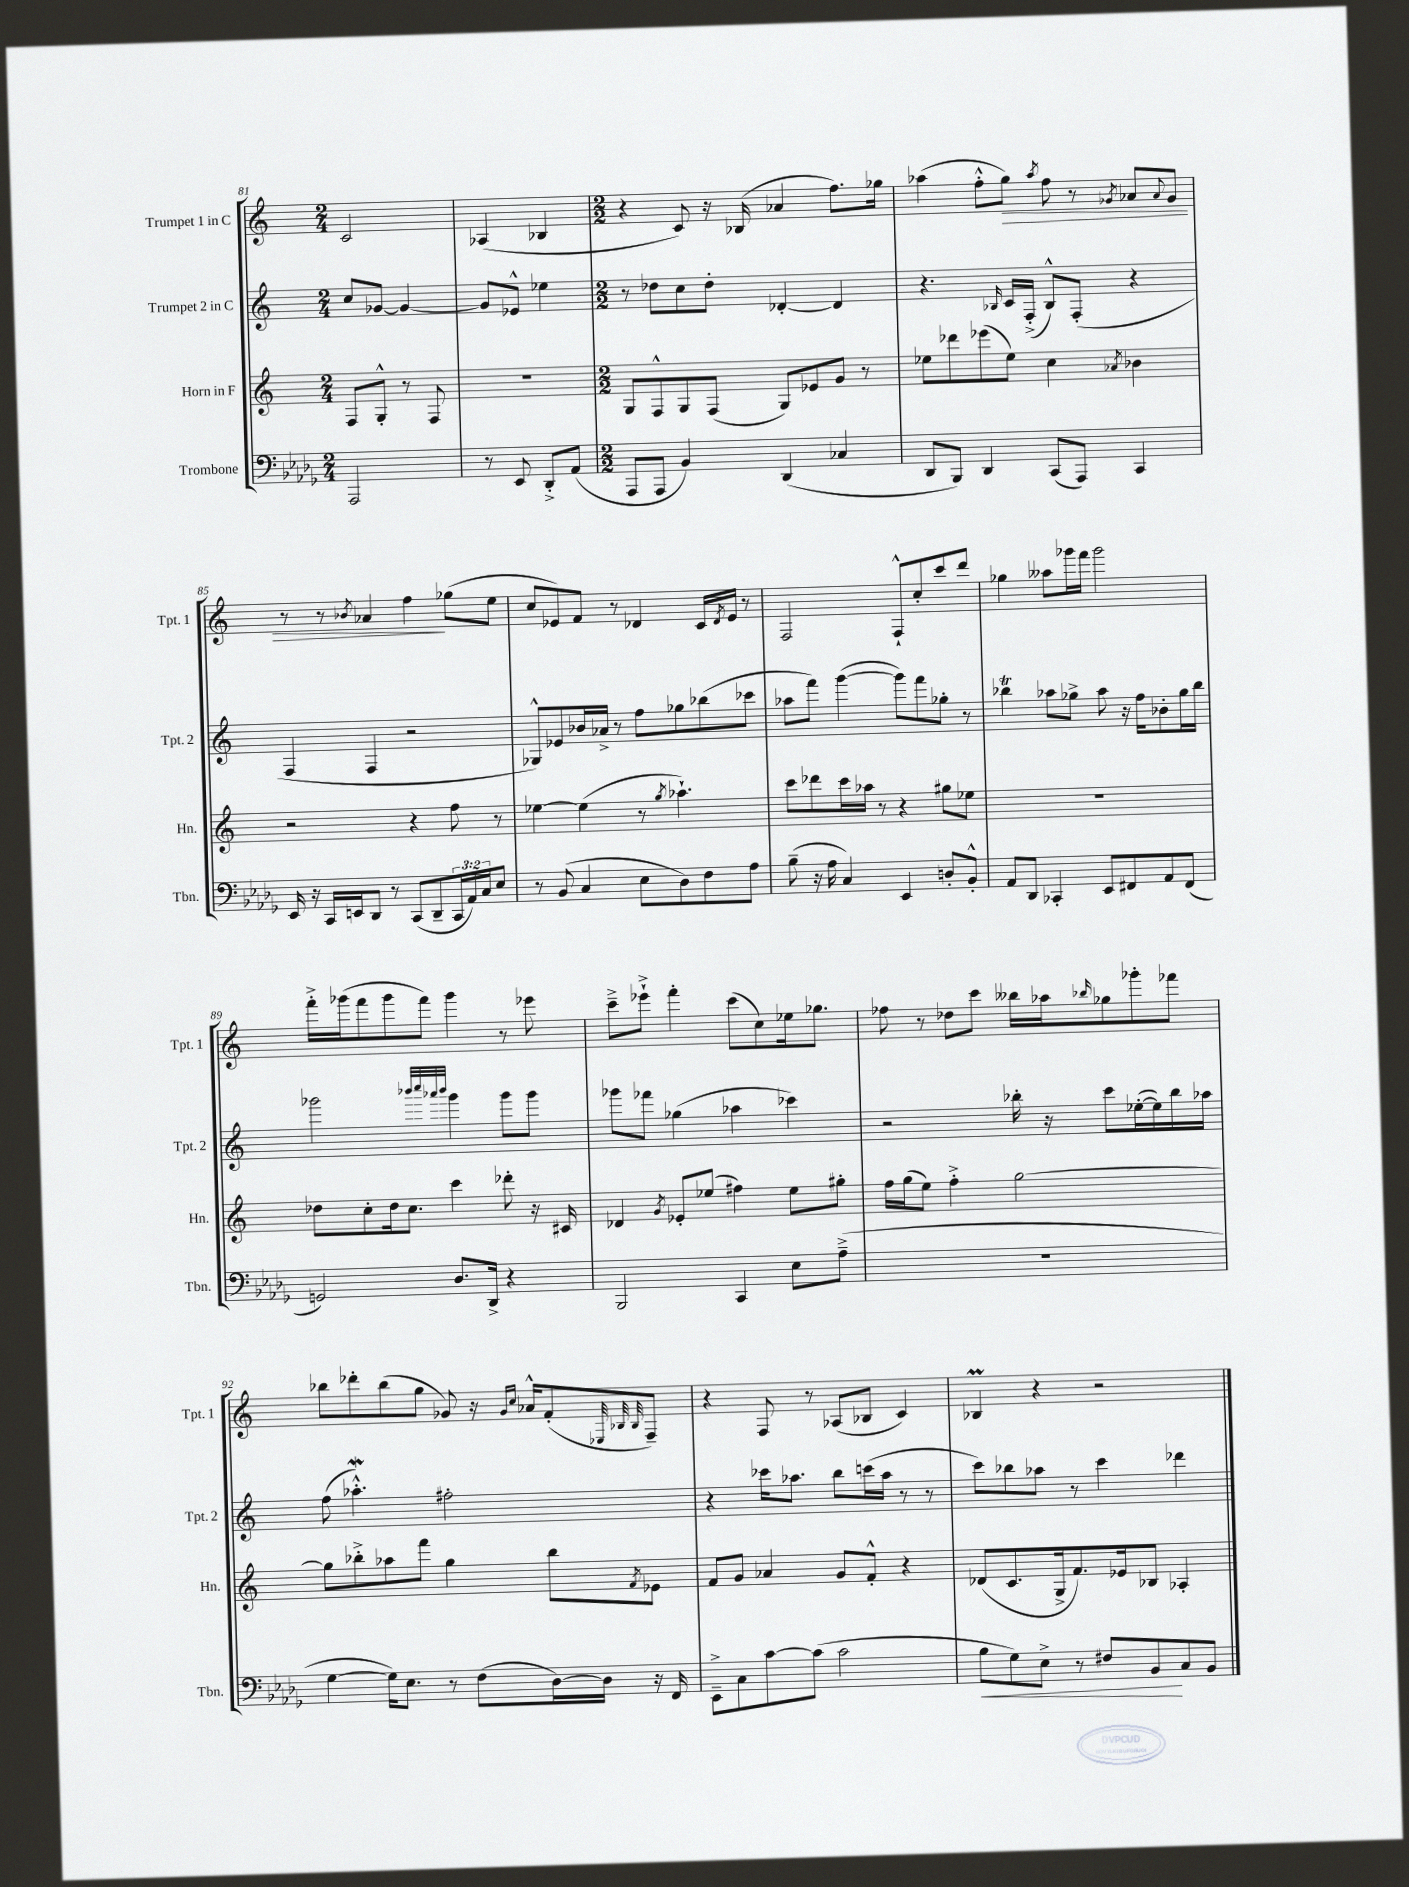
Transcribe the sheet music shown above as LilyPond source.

<<
\new StaffGroup <<
\new Staff = "s0" \with { instrumentName = "Trumpet 1 in C" shortInstrumentName = "Tpt. 1" } {
    \clef treble \key c \major \numericTimeSignature \time 2/4
    c'2 |
    aes4( bes4 |
    \numericTimeSignature \time 2/2 r4 c'8) r16 bes16( aes'4 f''8.) ges''16 |
    aes''4( f''8-.-^ g''8\>) \acciaccatura { aes''8 } f''8 r8 \acciaccatura { ges'8 } aes'8 \appoggiatura { aes'8 } ges'8 |
    r8 r8 \acciaccatura { bes'8 } aes'4 f''4\! ges''8( e''8 |
    c''8 ees'8) f'8 r8 des'4 c'16 \acciaccatura { des'8 } ees'16 r8 |
    f2 f8-!-^ c''8-. c'''8 d'''8 |
    ges''4 aeses''8 ges'''16 f'''16 ges'''2 |
    f'''16-.-> ges'''16( f'''8 ges'''8 f'''8) ges'''4 r8 ees'''8 |
    c'''8---> ees'''8-!-> f'''4-. c'''8( c''8) ees''16 ges''8. |
    fes''8 r8 des''8 c'''8 beses''16 aes''16 \grace { bes''16 } ges''8 ges'''8-. fes'''8 |
    bes''8 des'''8-. bes''8( g''8 ges'8) r16 \grace { ges'16 c''16 } aes'16-^ f'8-.( \grace { ees32 bes32 bes32 } f8--) |
    r4 f8 r8 aes8( bes8 c'4) |
    bes4\prall r4 r2 \bar "|." |
}
\new Staff = "s1" \with { instrumentName = "Trumpet 2 in C" shortInstrumentName = "Tpt. 2" } {
    \clef treble \key c \major \numericTimeSignature \time 2/4
    c''8 ges'8~ ges'4~ |
    ges'8 ees'8-^ ees''4 |
    \numericTimeSignature \time 2/2 r8 des''8 c''8 des''8-. des'4~-. des'4 |
    r4. \grace { bes16 } c'16 f16-.->( bes8-^) f8-.( r4 |
    f4 f4 r2 |
    ges8-^) ees'8 bes'16 aes'16-> r8 f''8 ges''8 bes''8( ces'''8 |
    aes''8 f'''8) g'''4~( g'''8) f'''8 ges''8-. r8 |
    bes''4\trill aes''8 ges''8-> aes''8 r16 f''16 bes'8-. ges''16 bes''16 |
    ges'''2 \grace { bes'''32 c''''32 aes'''32 bes'''32 } ges'''4 ges'''8 ges'''8 |
    ges'''8 fes'''8 ges''4( aes''4 ces'''4) |
    r2 bes''16-. r16 c'''8 ees''16~-.( ees''16) bes''16 aes''16 |
    f''8( aes''4.-.-^\mordent) fis''2-. |
    r4 ces'''16 aes''8. b''8 c'''16( aes''16 r8 r8 |
    c'''8) bes''8 aes''8 r8 c'''4 des'''4 \bar "|." |
}
\new Staff = "s2" \with { instrumentName = "Horn in F" shortInstrumentName = "Hn." } {
    \clef treble \key c \major \numericTimeSignature \time 2/4
    f8 g8-.-^ r8 f8 |
    R2 |
    \numericTimeSignature \time 2/2 g8 f8-^ g8 f8( g8) ees'8 g'8 r8 |
    ees''8 des'''8 ees'''8( ees''8) c''4 \acciaccatura { aes'8 } bes'4 |
    r2 r4 f''8 r8 |
    ees''4~ ees''4( r8 \acciaccatura { g''8 } aes''4.-!) |
    c'''8 des'''8 c'''16 aes''16 r8 r4 gis''8 ees''8 |
    R1 |
    des''8 c''8-. des''16 c''8. c'''4 des'''8-. r16 cis'16 |
    des'4 \acciaccatura { g'8 } ees'8-. ees''8( fis''4) ees''8 gis''8-. |
    f''16 g''16( e''8) f''4-.-> g''2~ |
    g''8 bes''8-.-> aes''8 f'''8 g''4 bes''8 \acciaccatura { f'8 } ees'8 |
    f'8 g'8 aes'4 g'8 f'8-.-^ r4 |
    des'8( c'8. g16-> f'8.) ees'16 bes8 aes4-. \bar "|." |
}
\new Staff = "s3" \with { instrumentName = "Trombone" shortInstrumentName = "Tbn." } {
    \clef bass \key des \major \numericTimeSignature \time 2/4 \override Staff.TupletNumber.text = #tuplet-number::calc-fraction-text
    aes,,2 |
    r8 ees,8 des,8-.-> aes,8( |
    \numericTimeSignature \time 2/2 aes,,8 aes,,8 bes,4) des,4( ces4 |
    des,8 bes,,8) des,4 c,8( aes,,8) c,4 |
    ees,16 r16 c,16 e,16 des,8 r8 c,8( des,8-- \tuplet 3/2 { c,16 aes,16) c16 } ees8 |
    r8 bes,8( c4 ees8 des8) f8 aes8 |
    bes8--( r16 aes16 c4) ees,4 d8-. bes,8-.-^ |
    aes,8 des,8 ces,4-. ees,8 fis,8 aes,8 fis,8( |
    g,2) des8. des,16-> r4 |
    bes,,2 c,4 ees8 aes8--->( |
    R1 |
    ges4~ ges16) ees8. r8 f8( des16~) des16 r16 f,16 |
    ees,8---> c8 c'8~ c'8( c'2 |
    bes8\< ges8) ees8-> r8 fis8 bes,8\! c8 bes,8 \bar "|." |
}
>>
>>
\layout { \context { \Score currentBarNumber = #81 } }
